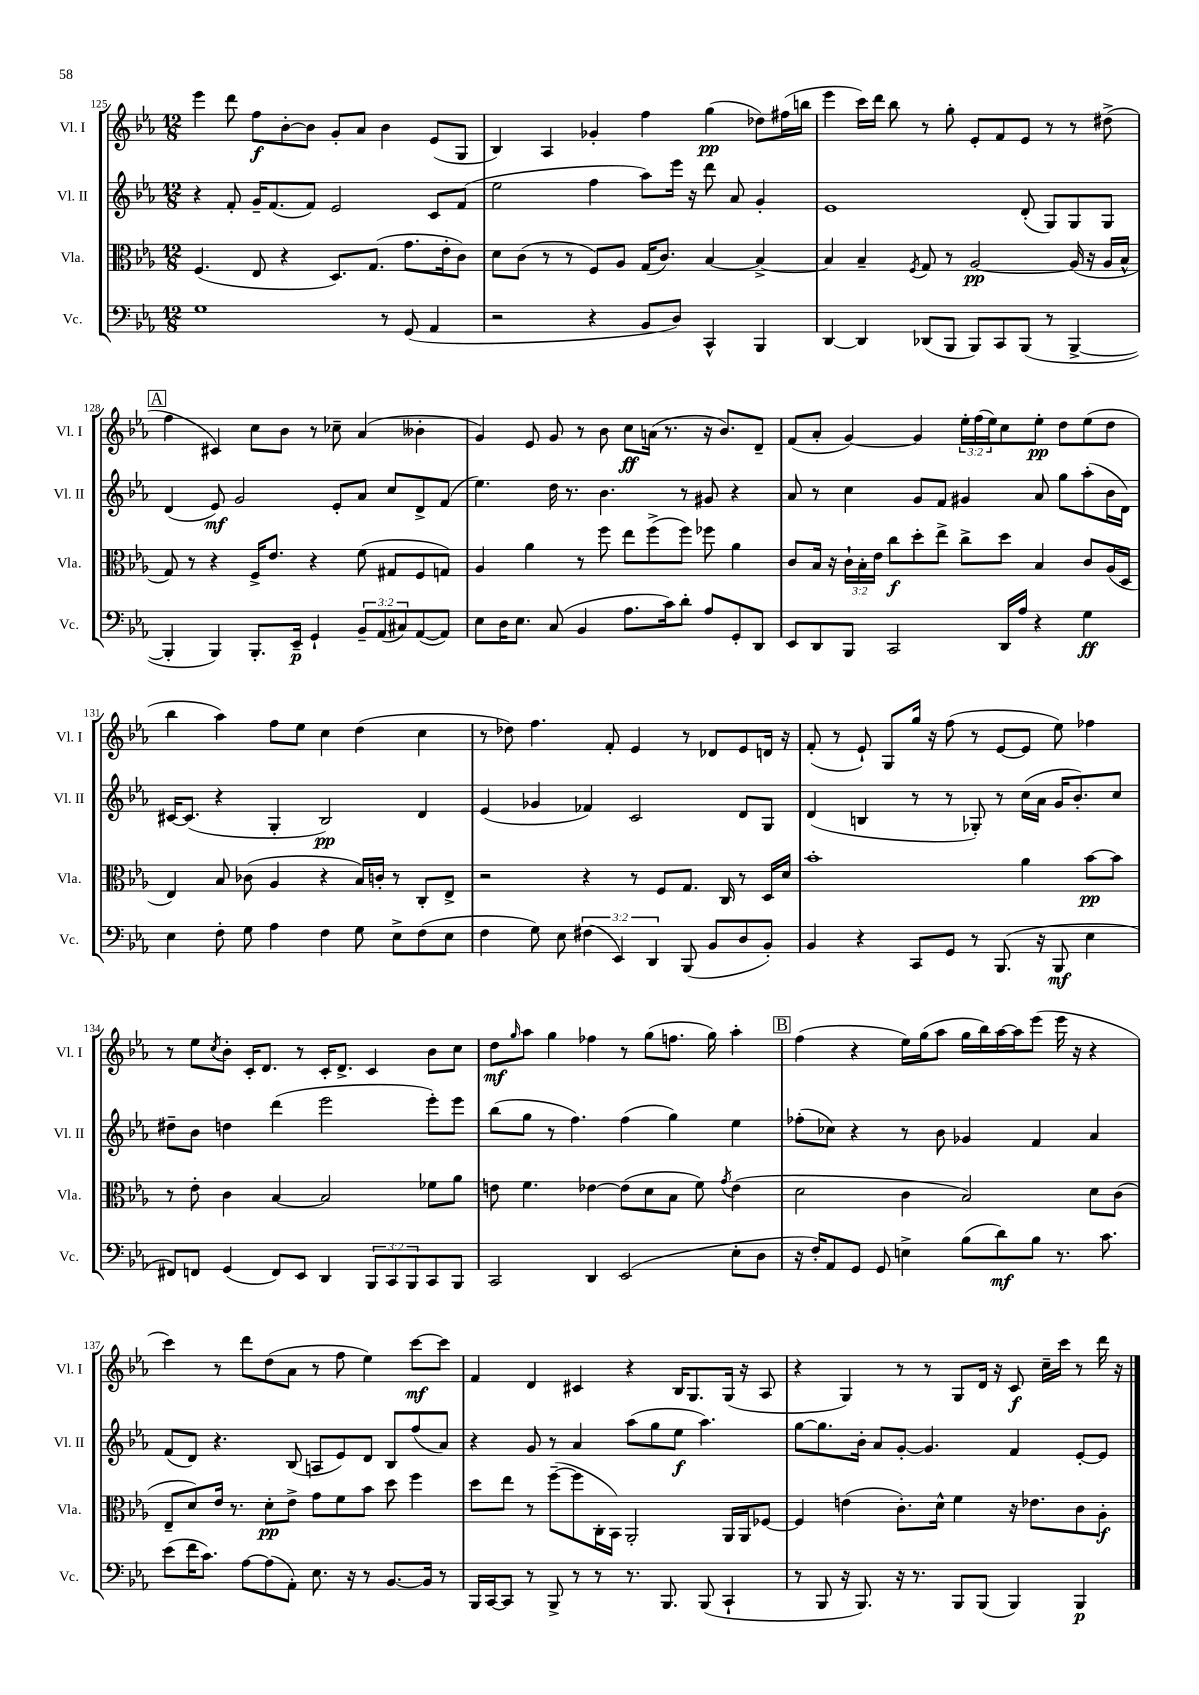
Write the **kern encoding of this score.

**kern	**dynam	**kern	**dynam	**kern	**dynam	**kern	**dynam
*part4	*part4	*part3	*part3	*part2	*part2	*part1	*part1
*staff4	*staff4	*staff3	*staff3	*staff2	*staff2	*staff1	*staff1
*I"Vc.	*	*I"Vla.	*	*I"Vl. II	*	*I"Vl. I	*
*I'Vc.	*	*I'Vla.	*	*I'Vl. II	*	*I'Vl. I	*
*clefF4	*	*clefC3	*	*clefG2	*	*clefG2	*
*k[b-e-a-]	*	*k[b-e-a-]	*	*k[b-e-a-]	*	*k[b-e-a-]	*
*M12/8	*	*M12/8	*	*M12/8	*	*M12/8	*
=125	=125	=125	=125	=125	=125	=125	=125
1G	.	(4.F/	.	4r	.	4eee-\	.
.	.	.	.	8f'/	.	8ddd\	.
.	.	8E-/	.	16g~/KL	.	8ff\L	f
.	.	.	.	(8.f/	.	.	.
.	.	4r	.	.	.	[8b-'\	.
.	.	.	.	8f/J)	.	8b-\J]	.
.	.	8.D/L)	.	2e-/	.	8g'/L	.
.	.	.	.	.	.	8a-/J	.
.	.	(8.G/J	.	.	.	.	.
8r	.	.	.	.	.	4b-\	.
(8GG/	.	8.g\L	.	.	.	.	.
4AA-/	.	.	.	8c/L	.	(8e-/L	.
.	.	16e-'\k	.	.	.	.	.
.	.	8c\J)	.	(8f/J	.	8G/J	.
=126	=126	=126	=126	=126	=126	=126	=126
2r	.	8d\L	.	2ee-\	.	4B-/)	.
.	.	(8c\J	.	.	.	.	.
.	.	8r	.	.	.	4A-/	.
.	.	8r	.	.	.	.	.
4r	.	8F/L)	.	4ff\	.	4g-X'/	.
.	.	8A-/J	.	.	.	.	.
8BB-/L	.	(16G/KL	.	8aa-\L)	.	4ff\	.
.	.	8.c/J)	.	.	.	.	.
8D/J)	.	.	.	16eee-\Jk	.	.	.
.	.	.	.	16r	.	.	.
4CC^^/	.	[4B-/	.	8ddd\	.	(4gg\	pp
.	.	.	.	8a-/	.	.	.
4BBB-/	.	4B-^/_	.	4g'/	.	8dd-X\L)	.
.	.	.	.	.	.	(16ff#X\L	.
.	.	.	.	.	.	16bbn\JJ	.
=127	=127	=127	=127	=127	=127	=127	=127
[4DD/	.	4B-/]	.	1e-	.	4eee-\	.
4DD/]	.	4B-~/	.	.	.	16ccc\LL)	.
.	.	.	.	.	.	16ddd\JJ	.
.	.	.	.	.	.	8bb-\	.
.	.	8qF/	.	.	.	.	.
(8DD-X/L	.	8G/	.	.	.	8r	.
8BBB-/J	.	8r	.	.	.	8gg'\	.
8BBB-/L)	.	[2A-/	pp	.	.	8e-'/L	.
8CC/	.	.	.	.	.	8f/	.
(8BBB-/J	.	.	.	(8d'/	.	8e-/J	.
8r	.	.	.	8G/L)	.	8r	.
[4BBB-^/	.	(16A-/]	.	8G/	.	8r	.
.	.	16r	.	.	.	.	.
.	.	16A-/LL	.	8G/J	.	(8dd#X^\	.
.	.	16B-^^/JJ	.	.	.	.	.
!!LO:LB:g=z
!!LO:REH:place=s1:t=A
=128	=128	=128	=128	=128	=128	=128	=128
4BBB-'/]	.	8G/)	.	(4d/	.	4ff\	.
.	.	8r	.	.	.	.	.
4BBB-/)	.	4r	.	8e-/)	mf	4c#X/)	.
.	.	.	.	2g/	.	.	.
8.BBB-'/L	.	16F^/KL	.	.	.	8cc\L	.
.	.	8.e-/J	.	.	.	.	.
.	.	.	.	.	.	8b-\J	.
16EE-~/Jk	p	.	.	.	.	.	.
4GG`/	.	4r	.	.	.	8r	.
.	.	.	.	8e-'/L	.	8cc-X~\	.
12BB-~/L	.	(8f\	.	8a-/J	.	(4a-/	.
(12AA-/	.	.	.	.	.	.	.
.	.	8G#X/L	.	8cc/L	.	.	.
12C#X/)	.	.	.	.	.	.	.
([8AA-/	.	8F/	.	8d^/	.	4b--X'\	.
8AA-/J])	.	8Gn/J)	.	(8f/J	.	.	.
=129	=129	=129	=129	=129	=129	=129	=129
8E-\L	.	4A-/	.	4.ee-\)	.	4g/)	.
16D\K	.	.	.	.	.	.	.
8.E-\J	.	.	.	.	.	.	.
.	.	4a-\	.	.	.	8e-/	.
(8C/	.	.	.	16dd\	.	8g/	.
.	.	.	.	8.r	.	.	.
4BB-/	.	8r	.	.	.	8r	.
.	.	8ff\	.	4.b-\	.	8b-\	.
8.A-\L	.	8ee-\L	.	.	.	8cc\L	ff
.	.	(8ff^\	.	.	.	(16an\Jk	.
16c\k)	.	.	.	.	.	8.r	.
8d'\J	.	8ff\J)	.	8r	.	.	.
8A-/L	.	8ff-X\	.	8g#X/	.	16r	.
.	.	.	.	.	.	8.b-/L)	.
8GG'/	.	4a-\	.	4r	.	.	.
8DD/J	.	.	.	.	.	8d~/J	.
=130	=130	=130	=130	=130	=130	=130	=130
8EE-/L	.	8c/L	.	8a-/	.	(8f/L	.
8DD/	.	16B-/Jk	.	8r	.	8a-'/J	.
.	.	16r	.	.	.	.	.
8BBB-/J	.	24c`\LL	.	4cc\	.	[4g/)	.
.	.	24B-'\	.	.	.	.	.
.	.	24e-\JJ	.	.	.	.	.
2CC/	.	8cc\L	f	.	.	.	.
.	.	8dd'\	.	8g/L	.	4g/]	.
.	.	8ee-^\J	.	8f/J	.	.	.
.	.	8cc^\L	.	4g#X/	.	24ee-'\LL	.
.	.	.	.	.	.	(24ff\	.
.	.	.	.	.	.	24ee-\J)	.
16DD/LL	.	8dd\J	.	.	.	8cc\	.
16A-/JJ	.	.	.	.	.	.	.
4r	.	4B-/	.	8a-/	.	8ee-'\J	pp
.	.	.	.	8gg\L	.	8dd\L	.
4G\	ff	8c/L	.	(8aa-'\	.	(8ee-\	.
.	.	(16A-/L	.	16b-\L	.	8dd\J	.
.	.	16D/JJ	.	16d\JJ)	.	.	.
!!LO:LB:g=z
=131	=131	=131	=131	=131	=131	=131	=131
4E-\	.	4E-/)	.	[16c#X/KL	.	4bb-\	.
.	.	.	.	(8.c#/J]	.	.	.
8F'\	.	8B-/	.	4r	.	4aa-\)	.
8G\	.	(8c-X\	.	.	.	.	.
4A-\	.	4A-/	.	4G'/	.	8ff\L	.
.	.	.	.	.	.	8ee-\J	.
4F\	.	4r	.	2B-/)	pp	4cc\	.
8G\	.	16B-/LL)	.	.	.	(4dd\	.
.	.	16cn'/JJ	.	.	.	.	.
8E-^\L	.	8r	.	.	.	.	.
(8F\	.	8C'/L	.	4d/	.	4cc\	.
8E-\J	.	8E-^/J	.	.	.	.	.
=132	=132	=132	=132	=132	=132	=132	=132
4F\	.	2r	.	(4e-/	.	8r	.
.	.	.	.	.	.	8dd-X\)	.
8G\)	.	.	.	4g-X/	.	4.ff\	.
8E-\	.	.	.	.	.	.	.
(6F#X\	.	4r	.	4f-X/)	.	.	.
.	.	.	.	.	.	8f'/	.
6EE-/)	.	.	.	.	.	.	.
.	.	8r	.	2c/	.	4e-/	.
6DD/	.	.	.	.	.	.	.
.	.	8F/L	.	.	.	.	.
(8BBB-/	.	8.G/J	.	.	.	8r	.
8BB-/L	.	.	.	.	.	8d-X/L	.
.	.	16C/	.	.	.	.	.
8D/	.	8r	.	8d/L	.	8e-/	.
8BB-'/J)	.	16D/LL	.	8G/J	.	16dn/Jk	.
.	.	16d/JJ	.	.	.	16r	.
=133	=133	=133	=133	=133	=133	=133	=133
4BB-/	.	1b-'	.	(4d/	.	(8f'/	.
.	.	.	.	.	.	8r	.
4r	.	.	.	4Bn/	.	8e-`/)	.
.	.	.	.	.	.	8G/L	.
8CC/L	.	.	.	8r	.	16gg/Jk	.
.	.	.	.	.	.	16r	.
8GG/J	.	.	.	8r	.	(8ff\	.
8r	.	.	.	8G-X'/)	.	8r	.
(8.BBB-/	.	.	.	8r	.	[8e-/L	.
.	.	4a-\	.	(16cc\LL	.	8e-/J]	.
16r	.	.	.	16a-\JJ	.	.	.
8BBB-/	mf	.	.	16g/KL	.	8ee-\)	.
.	.	.	.	8.b-'/)	.	.	.
4E-\	.	[8b-\L	pp	.	.	4ff-X\	.
.	.	8b-\J]	.	8cc/J	.	.	.
!!LO:LB:g=z
=134	=134	=134	=134	=134	=134	=134	=134
8FF#X/L)	.	8r	.	8dd#X~\L	.	8r	.
8FFn/J	.	8e-'\	.	8b-\J	.	8ee-\L	.
.	.	.	.	.	.	8qcc/	.
(4GG/	.	4c\	.	4ddn\	.	8b-'\J	.
.	.	.	.	.	.	16c'/KL	.
.	.	.	.	.	.	8.d/J	.
8FF/L)	.	[4B-/	.	(4ddd\	.	.	.
8EE-/J	.	.	.	.	.	8r	.
4DD/	.	2B-/]	.	2eee-\	.	16c'/KL	.
.	.	.	.	.	.	8.d^/J	.
12BBB-/L	.	.	.	.	.	4c/	.
12CC/	.	.	.	.	.	.	.
12BBB-/	.	.	.	.	.	.	.
8CC/	.	8f-X\L	.	8eee-'\L)	.	8b-\L	.
8BBB-/J	.	8a-\J	.	8eee-\J	.	8cc\J	.
=135	=135	=135	=135	=135	=135	=135	=135
2CC/	.	8en\	.	(8bb-\L	.	8dd\L	mf
.	.	.	.	.	.	16qqgg/	.
.	.	4.f\	.	8gg\J	.	8aa-\J	.
.	.	.	.	8r	.	4gg\	.
.	.	.	.	4.ff\)	.	.	.
4DD/	.	[4e-X\	.	.	.	4ff-X\	.
(2EE-/	.	(8e-\L]	.	(4ff\	.	8r	.
.	.	8d\	.	.	.	(8gg\L	.
.	.	8B-\J	.	4gg\)	.	8.ffn\J	.
.	.	8f\)	.	.	.	.	.
.	.	.	.	.	.	16gg\)	.
.	.	8qg/	.	.	.	.	.
8E-'\L	.	(4e-\	.	4ee-\	.	4aa-'\	.
8D\J	.	.	.	.	.	.	.
!!LO:REH:place=s1:t=B
=136	=136	=136	=136	=136	=136	=136	=136
16r	.	2d\	.	(8ff-X'\L	.	(4ff\	.
16F'/KL)	.	.	.	.	.	.	.
8AA-/	.	.	.	8cc-X\J)	.	.	.
8GG/J	.	.	.	4r	.	4r	.
8GG/	.	.	.	.	.	.	.
4En^\	.	4c\	.	8r	.	16ee-\LL)	.
.	.	.	.	.	.	(16gg\J	.
.	.	.	.	8b-\	.	8aa-\J	.
(8B-\L	.	2B-/)	.	4g-X/	.	16gg\LL	.
.	.	.	.	.	.	16bb-\)	.
8d\)	mf	.	.	.	.	[16aa-\	.
.	.	.	.	.	.	16aa-\J]	.
8B-\J	.	.	.	4f/	.	(8eee-\J	.
8.r	.	.	.	.	.	16eee-\	.
.	.	.	.	.	.	16r	.
.	.	8d\L	.	4a-/	.	4r	.
8.c\	.	.	.	.	.	.	.
.	.	(8c\J	.	.	.	.	.
!!LO:LB:g=z
=137	=137	=137	=137	=137	=137	=137	=137
(8e-\L	.	8E-~/L	.	(8f/L	.	4ccc\)	.
16f\K	.	8d/)	.	8d/J)	.	.	.
8.c\J)	.	.	.	.	.	.	.
.	.	16e-/Jk	.	4.r	.	8r	.
.	.	8.r	.	.	.	.	.
[8A-\L	.	.	.	.	.	8ddd\L	.
(8A-\]	.	8d'\L	pp	.	.	(8dd\	.
8AA-'\J)	.	8e-^\J	.	(8B-/	.	8a-\J	.
8.E-\	.	8g\L	.	8An/L	.	8r	.
.	.	8f\	.	8e-/)	.	8ff\	.
16r	.	.	.	.	.	.	.
8r	.	8b-\J	.	8d/J	.	4ee-\)	.
[8.BB-/L	.	8dd\	.	8B-/L	.	.	.
.	.	4ff\	.	(8ff/	.	[8ccc\L	mf
16BB-/Jk]	.	.	.	.	.	.	.
8r	.	.	.	8a-/J)	.	8ccc\J]	.
=138	=138	=138	=138	=138	=138	=138	=138
16BBB-/LL	.	8dd\L	.	4r	.	4f/	.
[16CC/J	.	.	.	.	.	.	.
8CC/J]	.	8ee-\J	.	.	.	.	.
8r	.	8r	.	8g/	.	4d/	.
8BBB-^/	.	([8ff~\L	.	8r	.	.	.
8r	.	8ff\]	.	4a-/	.	4c#X/	.
8r	.	16C'\L	.	.	.	.	.
.	.	16BB-\JJ)	.	.	.	.	.
8.r	.	2AA-'/	.	(8aa-\L	.	4r	.
.	.	.	.	8gg\	.	.	.
8.BBB-/	.	.	.	.	.	.	.
.	.	.	.	8ee-\J	f	16B-/KL	.
.	.	.	.	.	.	8.G/	.
(8BBB-/	.	.	.	4.aa-\)	.	.	.
4CC`/	.	16AA-/LL	.	.	.	(16G/Jk	.
.	.	16AA-/J	.	.	.	16r	.
.	.	[8F-X/J	.	.	.	8A-/	.
=139	=139	=139	=139	=139	=139	=139	=139
8r	.	4F-/]	.	[8gg\L	.	4r	.
8BBB-/	.	.	.	8.gg\]	.	.	.
16r	.	(4en\	.	.	.	4G/)	.
8.BBB-/)	.	.	.	16b-'\Jk	.	.	.
.	.	.	.	8a-/L	.	.	.
16r	.	8.c'\L)	.	[8g'/J	.	8r	.
8.r	.	.	.	.	.	.	.
.	.	.	.	4.g/]	.	8r	.
.	.	16d^^\Jk	.	.	.	.	.
8BBB-/L	.	4f\	.	.	.	8G/L	.
(8BBB-/J	.	.	.	.	.	16d/Jk	.
.	.	.	.	.	.	16r	.
4BBB-/)	.	16r	.	4f/	.	8c/	f
.	.	8.e-X\L	.	.	.	.	.
.	.	.	.	.	.	16cc~\LL	.
.	.	.	.	.	.	16ccc\JJ	.
4BBB-/	p	8c\	.	[8e-'/L	.	8r	.
.	.	8A-'\J	f	8e-/J]	.	16ddd\	.
.	.	.	.	.	.	16r	.
==	==	==	==	==	==	==	==
*-	*-	*-	*-	*-	*-	*-	*-
